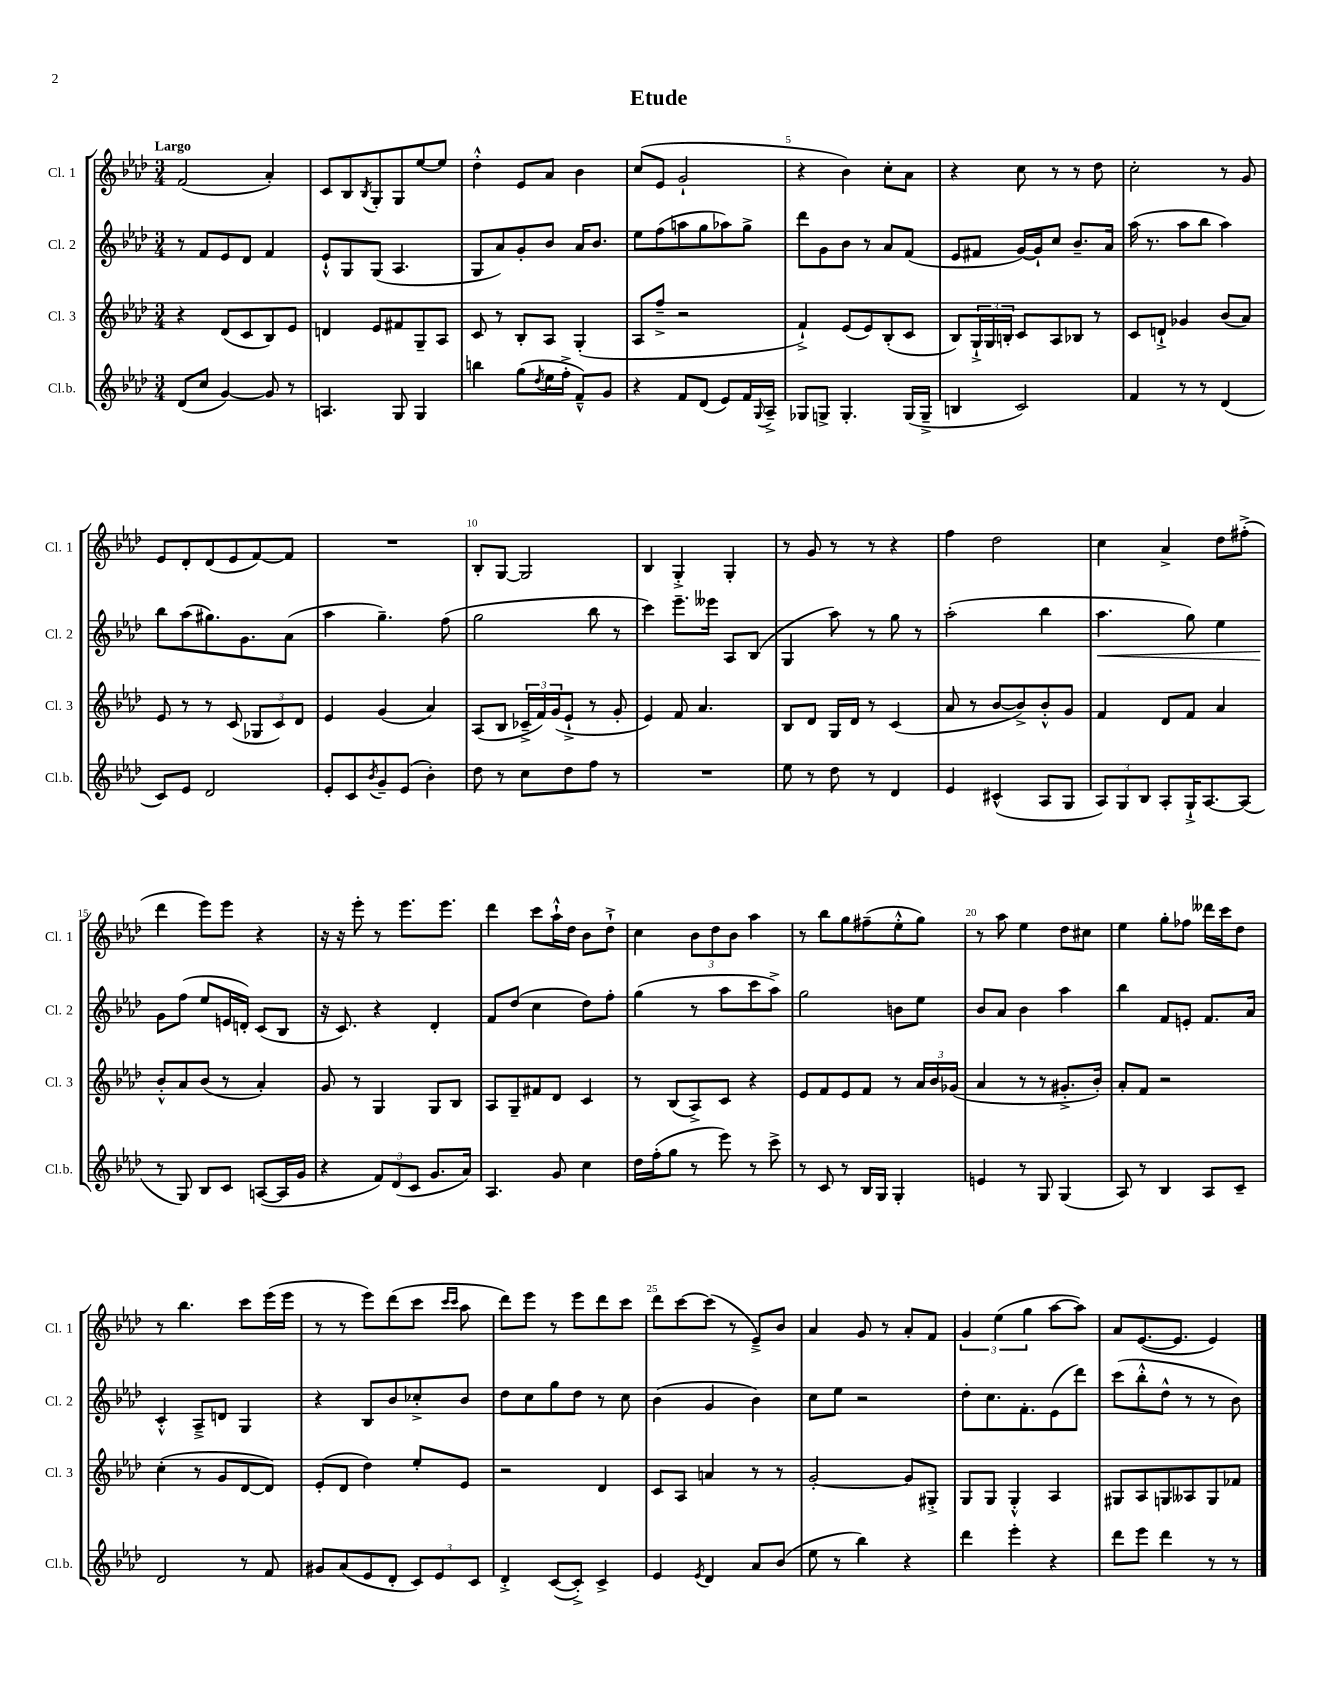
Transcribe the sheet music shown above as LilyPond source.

\header { title = "Etude" }
<<
\new StaffGroup <<
\new Staff = "s0" \with { instrumentName = "Cl. 1" shortInstrumentName = "Cl. 1" } {
    \clef treble \key aes \major \numericTimeSignature \time 3/4 \tempo "Largo"
    f'2( aes'4-.) |
    c'8 bes8 \acciaccatura { bes8 } g8-. g8 ees''8~ ees''8 |
    des''4-.-^ ees'8 aes'8 bes'4 |
    c''8( ees'8 g'2-! |
    r4 bes'4) c''8-. aes'8 |
    r4 c''8 r8 r8 des''8 |
    c''2-. r8 g'8 |
    ees'8 des'8-. des'8( ees'8 f'8~) f'8 |
    R2. |
    bes8-. g8~ g2 |
    bes4 g4-.-> g4-. |
    r8 g'8 r8 r8 r4 |
    f''4 des''2 |
    c''4 aes'4-> des''8 fis''8-.->( |
    des'''4 ees'''8) ees'''8 r4 |
    r16 r16 ees'''8-. r8 ees'''8. ees'''8. |
    des'''4 c'''8 aes''16-!-^ des''16 bes'8 des''8-!-> |
    c''4 \tuplet 3/2 { bes'8 des''8 bes'8 } aes''4 |
    r8 bes''8 g''8 fis''8--( ees''8-.-^ g''8) |
    r8 aes''8 ees''4 des''8 cis''8 |
    ees''4 g''8-. fes''8 deses'''16 c'''16 des''8 |
    r8 bes''4. c'''8 ees'''16( ees'''16 |
    r8 r8 ees'''8) des'''8( c'''8 \grace { c'''16 c'''16 } aes''8 |
    des'''8) ees'''8 r8 ees'''8 des'''8 c'''8 |
    des'''8 c'''8~ c'''8( r8 ees'8--->) bes'8 |
    aes'4 g'8 r8 aes'8-. f'8 |
    \tuplet 3/2 { g'4 ees''4( g''4 } aes''8~ aes''8) |
    aes'8 ees'8.~( ees'8. ees'4) \bar "|." |
}
\new Staff = "s1" \with { instrumentName = "Cl. 2" shortInstrumentName = "Cl. 2" } {
    \clef treble \key aes \major \numericTimeSignature \time 3/4
    r8 f'8 ees'8 des'8 f'4 |
    ees'8-!-^ g8 g8( aes4. |
    g8 aes'8) g'8-. bes'8 aes'16 bes'8. |
    ees''8 f''8( a''8 g''8 aes''8) g''8-> |
    des'''8 g'8 bes'8 r8 aes'8 f'8( |
    ees'8 fis'8 g'16~) g'16-! c''8 bes'8.-- aes'16 |
    aes''16( r8. aes''8 bes''8 aes''4) |
    bes''8 aes''8( gis''8.) g'8. aes'8( |
    aes''4 g''4.--) f''8( |
    g''2 bes''8 r8 |
    c'''4) ees'''8.-- eeses'''16 aes8 bes8( |
    g4 aes''8) r8 g''8 r8 |
    aes''2-.( bes''4 |
    aes''4.\< g''8) ees''4 |
    g'8\! f''8( ees''8 e'16 d'16-.) c'8( bes8 |
    r16 c'8.) r4 des'4-. |
    f'8 des''8( c''4 des''8) f''8-. |
    g''4( r8 aes''8 c'''8 aes''8->) |
    g''2 b'8 ees''8 |
    bes'8 aes'8 bes'4 aes''4 |
    bes''4 f'8 e'8-. f'8. aes'16 |
    c'4-.-^ aes8---> d'8 g4 |
    r4 bes8 bes'8 ces''8-.-> bes'8 |
    des''8 c''8 g''8 des''8 r8 c''8 |
    bes'4( g'4 bes'4) |
    c''8 ees''8 r2 |
    des''8-. c''8. f'8.-. ees'8( des'''8) |
    c'''8( bes''8-.-^ des''8-^ r8 r8 bes'8) \bar "|." |
}
\new Staff = "s2" \with { instrumentName = "Cl. 3" shortInstrumentName = "Cl. 3" } {
    \clef treble \key aes \major \numericTimeSignature \time 3/4
    r4 des'8( c'8 bes8) ees'8 |
    d'4 ees'8 fis'8 g8-- aes8 |
    c'8 r8 bes8-. aes8 g4-.( |
    aes8 f''8---> r2 |
    f'4-!->) ees'8( ees'8) bes8-.( c'8 |
    bes8) \tuplet 3/2 { g16-!-> g16 b16-. } c'8 aes8 bes8 r8 |
    c'8 d'8-!-> ges'4 bes'8( aes'8) |
    ees'8 r8 r8 c'8( \tuplet 3/2 { ges8 c'8) des'8 } |
    ees'4 g'4( aes'4) |
    aes8( bes8 \tuplet 3/2 { ces'16---> f'16) g'16( } ees'8-!-> r8 g'8-. |
    ees'4) f'8 aes'4. |
    bes8 des'8 g16 des'16 r8 c'4( |
    aes'8 r8 bes'8~ bes'8->) bes'8-.-^ g'8 |
    f'4 des'8 f'8 aes'4 |
    bes'8-.-^ aes'8 bes'8( r8 aes'4-.) |
    g'8 r8 g4 g8 bes8 |
    aes8 g8-- fis'8 des'8 c'4 |
    r8 bes8( aes8->) c'8 r4 |
    ees'8 f'8 ees'8 f'8 r8 \tuplet 3/2 { aes'16 bes'16 ges'16( } |
    aes'4 r8 r8 gis'8.-.-> bes'16-.) |
    aes'8-. f'8 r2 |
    c''4-.( r8 g'8 des'8~ des'8) |
    ees'8-.( des'8 des''4) ees''8-. ees'8 |
    r2 des'4 |
    c'8 aes8 a'4 r8 r8 |
    g'2~-. g'8 gis8-.-> |
    g8 g8 g4-.-^ aes4 |
    gis8 aes8 g8 aeses8 g8 fes'8 \bar "|." |
}
\new Staff = "s3" \with { instrumentName = "Cl.b." shortInstrumentName = "Cl.b." } {
    \clef treble \key aes \major \numericTimeSignature \time 3/4
    des'8( c''8 g'4~) g'8 r8 |
    a4. g8 g4 |
    b''4 g''8( \acciaccatura { des''8 } ees''16 f''16-.-> f'8---^) g'8 |
    r4 f'8 des'8( ees'8) f'16 \appoggiatura { g8 } aes16---> |
    ges8 g8-> g4.-. g16( g16---> |
    b4 c'2) |
    f'4 r8 r8 des'4( |
    c'8) ees'8 des'2 |
    ees'8-. c'8 \acciaccatura { bes'8 } g'8-- ees'8( bes'4-.) |
    des''8 r8 c''8 des''8 f''8 r8 |
    R2. |
    ees''8 r8 des''8 r8 des'4 |
    ees'4 cis'4-^( aes8 g8 |
    \tuplet 3/2 { aes8) g8 bes8 } aes8-. g16-!-> aes8.~ aes8( |
    r8 g8) bes8 c'8 a8~( a16 g'16 |
    r4 \tuplet 3/2 { f'8) des'8( c'8 } g'8. aes'16) |
    aes4. g'8 c''4 |
    des''16 f''16-.( g''8 r8 ees'''8) r8 c'''8-> |
    r8 c'8 r8 bes16 g16 g4-. |
    e'4 r8 g8 g4( |
    aes8) r8 bes4 aes8 c'8-- |
    des'2 r8 f'8 |
    gis'8 aes'8( ees'8 des'8-. \tuplet 3/2 { c'8) ees'8 c'8 } |
    des'4-.-> c'8~( c'8-.->) c'4-> |
    ees'4 \acciaccatura { ees'8 } des'4 aes'8 bes'8( |
    ees''8 r8 bes''4) r4 |
    des'''4 ees'''4-. r4 |
    des'''8 ees'''8 des'''4 r8 r8 \bar "|." |
}
>>
>>
\layout { \context { \Score \override BarNumber.break-visibility = ##(#f #t #t) barNumberVisibility = #(every-nth-bar-number-visible 5) } }
